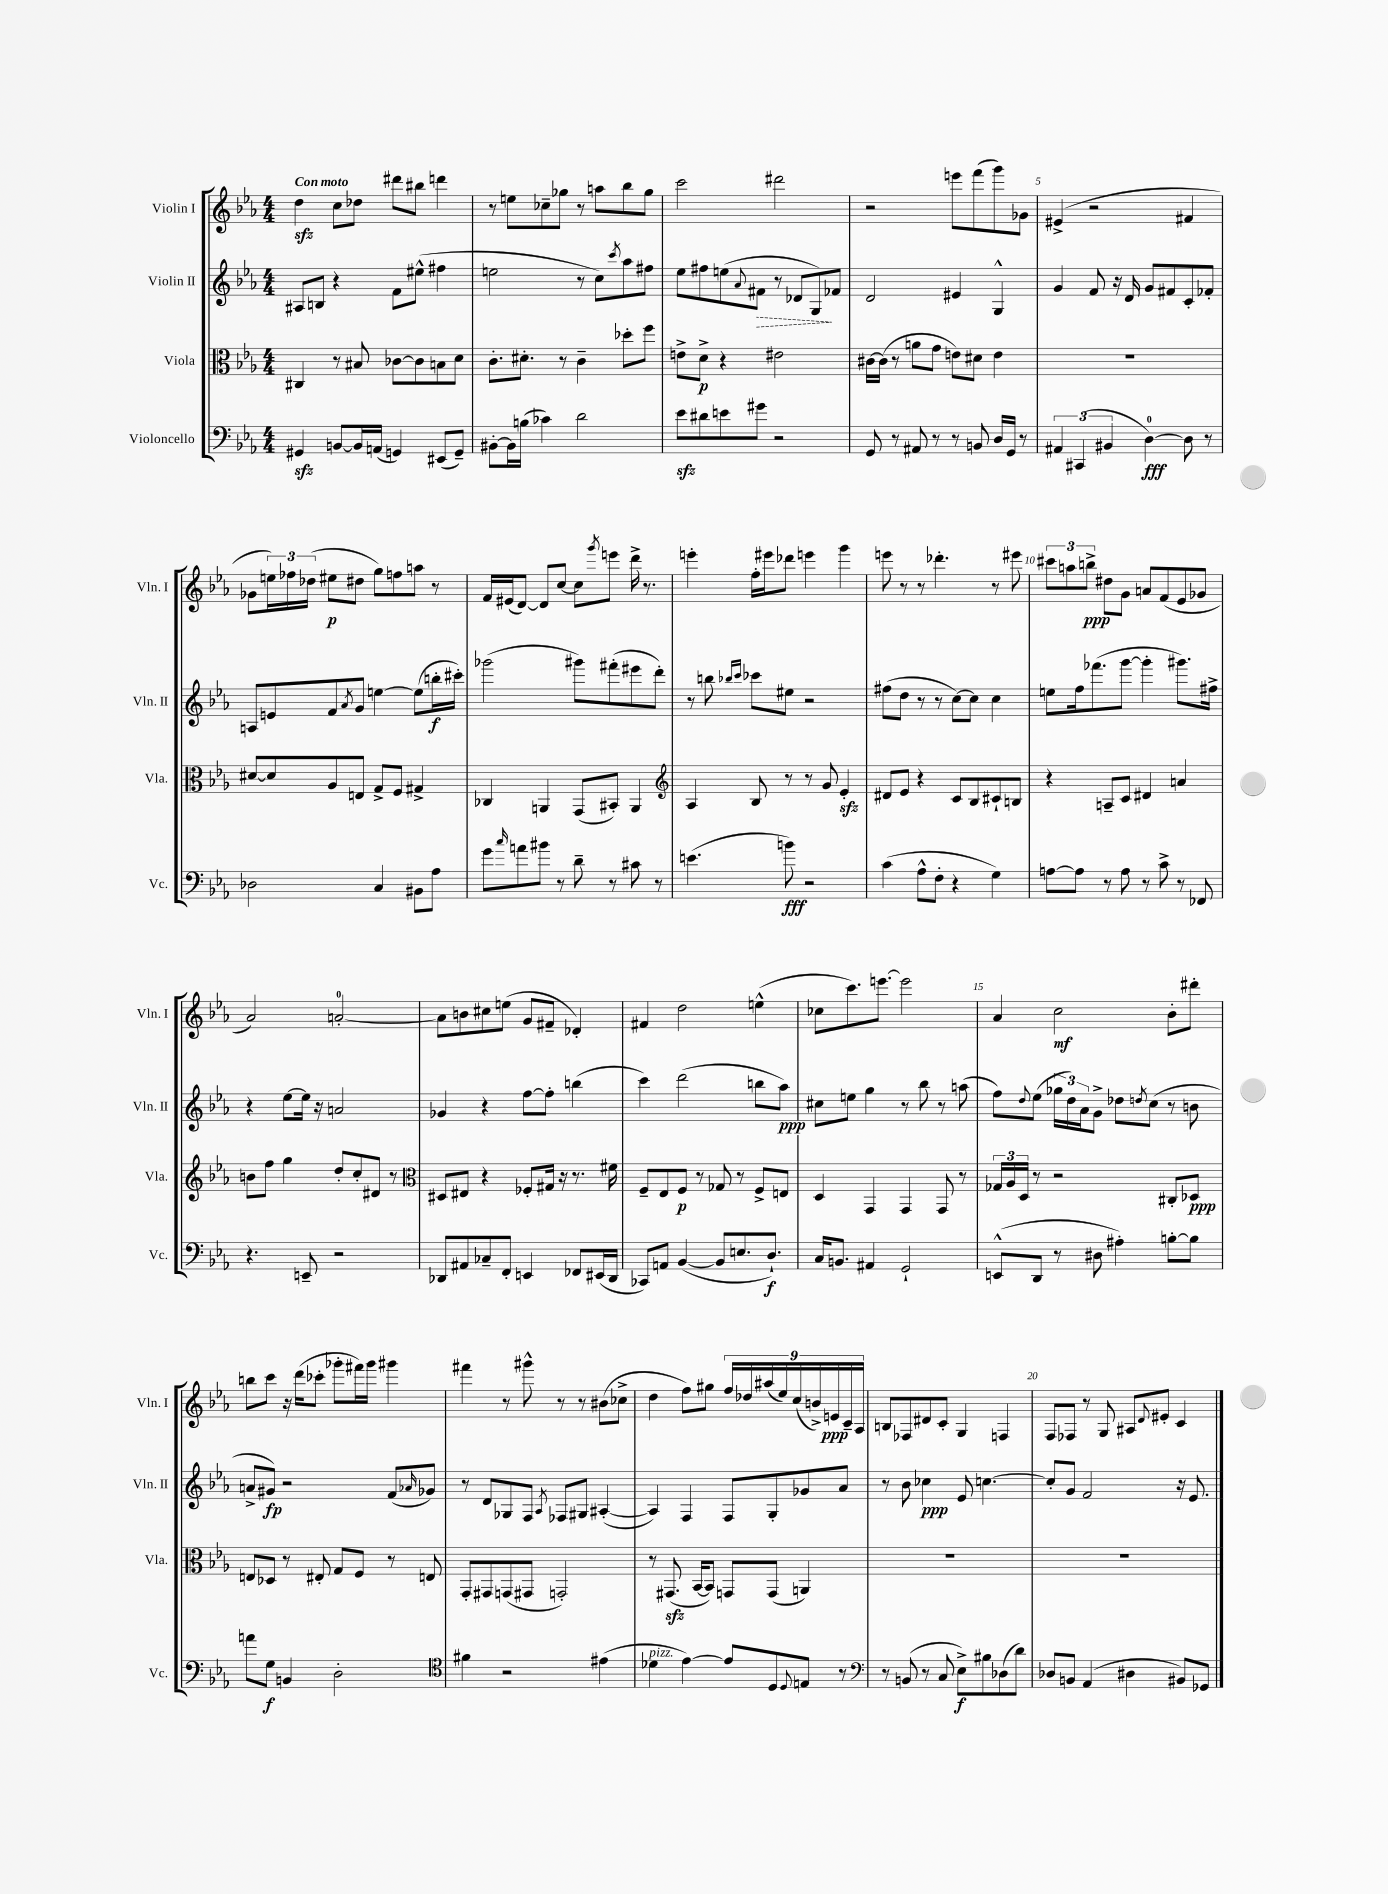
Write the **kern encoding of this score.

**kern	**kern	**kern	**kern
*staff4	*staff3	*staff2	*staff1
*clefF4	*clefC3	*clefG2	*clefG2
*k[b-e-a-]	*k[b-e-a-]	*k[b-e-a-]	*k[b-e-a-]
*M4/4	*M4/4	*M4/4	*M4/4
4GG#	4C#	8A#	4dd
.	.	8B	.
[8BB	8r	4r	8cc
16BB]	8B#	.	8dd-
(16AA	.	.	.
4GG)	[8c-	8f	8ddd#
.	8c-]	(8ee#^^	8bb#
(8EE#	8B	4ff#	4ddd
8GG~)	8d	.	.
=	=	=	=
[8BB#'	8.c'	2ee	8r
16BB#]	.	.	8ee
(16B	8.d#'	.	.
4c-)	.	.	8cc-~
.	8r	.	8gg-
2d	4c~	8r	8r
.	.	8cc)	8aa
.	.	8qccc	.
.	8dd-'	8aa-	8bb-
.	8ff	8ff#	8gg-
=	=	=	=
8e-	8e^	8ee-	2ccc
8d#	8d^	8ff#	.
8e	4r	(8ee	.
.	.	8qqa-	.
8g#	.	8f#	.
2r	2e#	8r	2ddd#
.	.	8d-	.
.	.	8G)	.
.	.	8f-	.
=	=	=	=
8GG	[16c#	2d	2r
.	(16c#]	.	.
8r	8r	.	.
8AA#	8a	.	.
8r	8g	.	.
8r	8e)	4e#	8eee
8BB	8d#	.	(8fff
16D	4e	4G^^	8ggg)
16GG	.	.	.
8r	.	.	8g-
=	=	=	=
6AA#	1r	4g	(4e#^
(6CC#	.	.	.
.	.	8f	2r
6BB#	.	.	.
.	.	16r	.
.	.	16d	.
[4D)	.	8g	.
.	.	8f#	.
8D]	.	8c'	4f#
8r	.	8f-'	.
=	=	=	=
2D-	[8d#	8A	8g-
.	8d#]	8e	24ee)
.	.	.	24ff-
.	.	.	(24dd-
.	8A-	8f	8ee#
.	.	8qa-	.
.	8E	8g	8dd#
4C	8G^	[4ee	8gg)
.	8F	.	8ff
8BB#	4G#^	(8ee]	8aa
8A-	.	16bb'	8r
.	.	16ccc#')	.
=	=	=	=
8g	4C-	(2ggg-	16f
.	.	.	(16e#
16qqcc	.	.	.
8a	.	.	[8d)
8b#	4AA	.	8d]
8r	.	.	[8cc
8d~	(8GG	8ggg#)	8cc]
.	.	.	8qggg
8r	8BB#')	(8fff#'	8eee
8c#	4AA	8eee#	16ddd^
.	.	.	8.r
8r	.	8ddd')	.
=	=	=	=
*	*clefG2	*	*
(4.e	4A-	8r	4eee'
.	.	8bb	.
.	.	16qqbb-	.
.	.	16qqccc	.
.	8B-	8ccc-	16ff'
.	.	.	16eee#
8b)	8r	8ee#	8ddd-
2r	8r	2r	4eee
.	8g	.	.
.	4e-'	.	4ggg
=	=	=	=
(4c	8d#	(8ff#	8eee
.	8e-	8dd	8r
8A-^^	4r	8r	8r
8F'	.	8r	4.ddd-'
4r	8c	[8cc)	.
.	8B-	8cc]	.
4G)	8c#`	4cc	8r
.	8B	.	8eee#
=	=	=	=
[8A	4r	8ee	12ccc#
.	.	.	12aa
8A]	.	16ff	.
.	.	.	12bb^
.	.	(8.fff-	.
8r	8A~	.	8dd#
8A	8c	[8ggg	8g
8r	4d#	4ggg']	8a
8c^	.	.	(8f
8r	4a	8.ggg#)	8e-
8FF-	.	.	8g-
.	.	16ff#^	.
=	=	=	=
4.r	8b	4r	2a-)
.	8ff	.	.
.	4gg	[8ee-	.
8EE~	.	16ee-]	.
.	.	16r	.
2r	8dd'	2a	[2a'
.	8cc'	.	.
.	8d#	.	.
.	8r	.	.
=	=	=	=
*	*clefC3	*	*
8DD-	8D#	4g-	8a]
8AA#	8E#	.	8b
8C-~	4r	4r	8cc#
8FF'	.	.	(8ee
4EE	8F-'	[8ff	8g
.	16G#	8ff']	8f#~
.	16r	.	.
8FF-	8.r	(4bb	4d-')
(16EE#	.	.	.
16DD-	16f#	.	.
=	=	=	=
8CC-)	8F~	4ccc)	4f#
8AA	8E-	.	.
([4BB-	8F	(2ddd	2dd
.	8r	.	.
8BB-]	8G-	.	.
8.E	8r	.	.
.	8F^	8bb	(4ee^^
8.D`)	.	.	.
.	8E	8aa-)	.
=	=	=	=
16C	4D	8cc#	8cc-
8.BB	.	.	.
.	.	8ee	8.ccc)
4AA#	4GG	4gg	.
.	.	.	[8.eee
2GG`	4GG	8r	2eee]
.	.	8bb-	.
.	8GG	8r	.
.	8r	(8aa	.
=	=	=	=
(8EE^^	24G-	8ff)	4a-
.	24A-	.	.
.	24D	.	.
.	.	8qqdd	.
8DD	8r	(8ee-	.
8r	2r	24gg-	2cc
.	.	24dd)	.
.	.	24a-	.
8D#	.	8g^	.
4A#')	.	8dd-	.
.	.	8qdd	.
.	.	(8cc	.
[8B'	8C#'	8r	8b-'
8B]	8D-	8b	8ddd#'
=	=	=	=
8a	8E	8a^	8bb
8G	8D-	8g#)	8ccc
4BB	8r	2r	16r
.	.	.	(16ddd
.	8E#'	.	8ccc-'
2D'	8G	.	8ggg-'
.	8F	.	16fff#)
.	.	.	16ggg-
.	8r	(8f	4ggg#
.	.	16qqa-	.
.	8E	8g-)	.
=	=	=	=
*clefC4	*	*	*
4f#	8GG'	8r	4fff#
.	8GG#	8d	.
2r	(8GG	8G-	8r
.	8GG#	8F	8ggg#^^
.	.	8qA-	.
.	2GG')	8F-	8r
.	.	8G#	8r
(4e#	.	([4A#'	(8b#
.	.	.	8cc-^
=	=	=	=
4d-	8r	4A#])	4dd
.	(8.GG#	.	.
[4e-)	.	4F	8ff)
.	[16BB-	.	.
.	8BB-])	.	8gg#
8e-]	8GG	8F	18ff
.	.	.	18dd-
.	.	.	(18aa#
8D	(8GG	8G'	.
.	.	.	18ee-)
.	.	.	(18cc
8qqD	.	.	.
8E	4AA)	8g-	.
.	.	.	18b^)
.	.	.	18e
8r	.	8a-	.
.	.	.	18c~
.	.	.	18A-
=	=	=	=
*clefF4	*	*	*
8r	1r	8r	8B
(8BB	.	8b-	8F-
8r	.	4cc-	8d#
8C	.	.	8c'
8E-^)	.	8e-	4G
8B#	.	[4.cc	.
(8D-	.	.	4F
8d)	.	.	.
=	=	=	=
8D-	1r	8cc']	8F
8BB	.	8g	8F-
(4AA-	.	2f	8r
.	.	.	8G
4D#	.	.	8A#
.	.	.	8qqd
.	.	.	8e#'
8BB#)	.	16r	4c
.	.	8.e-	.
8GG-	.	.	.
==	==	==	==
*-	*-	*-	*-
